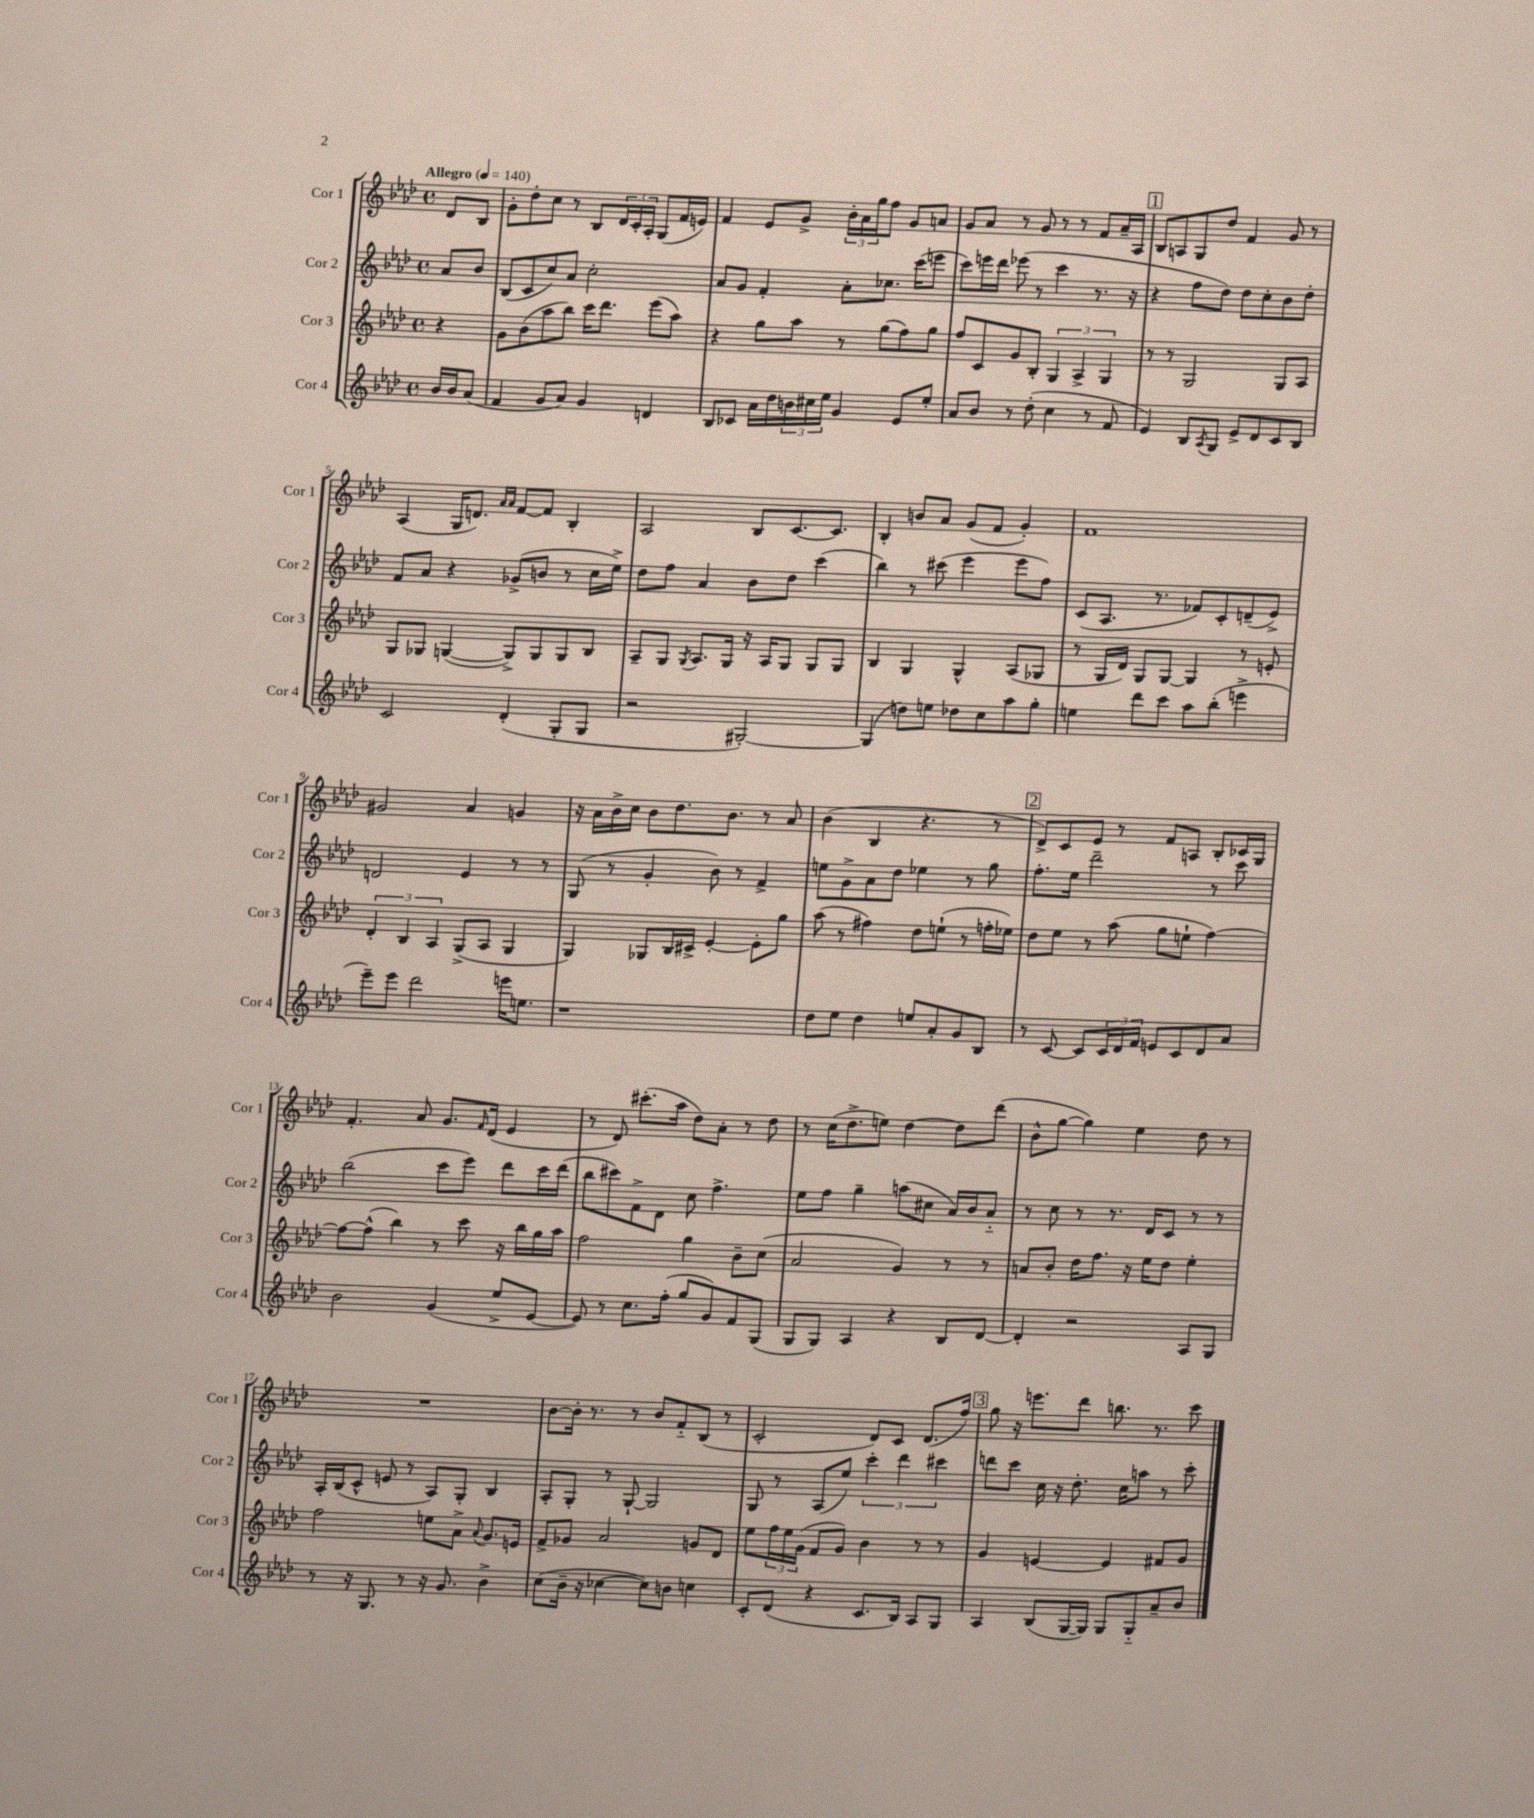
<<
\new StaffGroup <<
\new Staff = "s0" \with { instrumentName = "Cor 1" shortInstrumentName = "Cor 1" } {
    \clef treble \key aes \major \defaultTimeSignature \time 4/4 \partial 4 \tempo "Allegro" 4 = 140
    des'8 bes8 |
    g'8-. des''8-. c''8 r8 bes8 \tuplet 3/2 { des'16 c'16-. aes16-. } g8( f'16 e'16) |
    f'4 ees'8 g'8-> \tuplet 3/2 { bes'16-. aes'16 g''16 } f''8 g'8 a'8 |
    g'8 aes'8 r8 g'8 r8 r8 f'8 aes'16-- aes16 |
    \mark \markup { \box "1" } bes8 a8 g8 des''8 f'4 g'8 r8 |
    aes4( g16 d'8.) \grace { aes'16 aes'16 } f'8~ f'8 bes4-. |
    aes2 bes8 c'8.~ c'8. |
    bes4-. b'8 aes'8 g'8( f'8 g'4-.) |
    f'1 |
    gis'2 aes'4 g'4 |
    r16 aes'16 bes'16-> c''16 bes'8 des''8. bes'8. r8 aes'8 |
    bes'4( bes4 r4. r8 |
    \mark \markup { \box "2" } des'8->) c'8 ees'8 r8 f'8 a8 bes8-. ces'16 g16 |
    f'4.-. aes'8 g'8. \grace { f'16 } des'16( ees'4 |
    r8 des'8) cis'''8.-.( aes''16 des''8) aes'8-. r8 des''8 |
    r8 c''16( des''8.-> e''8) des''4~ des''8 des'''8( |
    bes'8-^ g''8~ g''4) ees''4 des''8 r8 |
    R1 |
    bes'8~ bes'16-. r8. r8 bes'8 f'8-_ bes8( r8 |
    c'2-. des'8) c'8 des'8.( f''16) |
    \mark \markup { \box "3" } g''8 r16 e'''8. des'''8 b''8. r8. c'''8 \bar "|." |
}
\new Staff = "s1" \with { instrumentName = "Cor 2" shortInstrumentName = "Cor 2" } {
    \clef treble \key aes \major \defaultTimeSignature \time 4/4 \partial 4
    aes'8 bes'8 |
    bes8( c'8 c''8) aes'8 c''2-. |
    aes'8 g'8 f'4-. aes'8-. ces''8. c'''16( e'''8 |
    c'''8) e'''16 des'''16 ees'''8( r8 c'''4 r8. r16 |
    \mark \markup { \box "1" } r4 f''8 des''8) des''8 c''8-. bes'8 des''8-. |
    f'8 aes'8 r4 ges'8->( b'8 r8 c''16 ees''16->) |
    des''8 f''8 aes'4 bes'8 des''8 c'''4( |
    bes''4) r8 cis'''8( ees'''4 ees'''8 f''8) |
    c'8( aes8. r8. fes'8) c'8-. d'8--( ees'8->) |
    d'2 ees'4 r8 r8 |
    g8( r8 g'4-. bes'8) r8 f'4-> |
    e''8 g'8-> aes'8 des''8 ees''4 r8 g''8 |
    \mark \markup { \box "2" } f''8.-. ees''16 des'''2-- r8 c'''8 |
    bes''2( c'''8 ees'''8) des'''8 c'''16 des'''16( |
    bes''8 cis'''8) f'8-> des'8 c''8 f''4.-> |
    ees''8 f''8 g''4-- a''8( cis''8 aes'16) bes'16 aes'8-_ |
    r8 c''8 r8 r8. des'16 c'8 r8 r8 |
    aes16-. bes16( c'8-^ e'8 r8 aes8) g8-. bes4 |
    aes8-. g8-. r8 g8~-! g2 |
    g8 r8 aes8( ees''8) \tuplet 3/2 { c'''4-. des'''4 cis'''4 } |
    \mark \markup { \box "3" } d'''8 c'''8 c''16 r16 des''8.-. c''16 a''8 r8 c'''8-. \bar "|." |
}
\new Staff = "s2" \with { instrumentName = "Cor 3" shortInstrumentName = "Cor 3" } {
    \clef treble \key aes \major \defaultTimeSignature \time 4/4 \partial 4
    r4 |
    g'8 bes'8( aes''8 bes''8) c'''16 des'''8. ees'''8( aes''8) |
    r4 g''8 aes''8 r8 g''8( f''8) g''8 |
    f''8 c'8 g'8 bes8-. \tuplet 3/2 { g4 aes4-> g4 } |
    \mark \markup { \box "1" } r8 r8 g2 g8 aes8 |
    g8 ges8 g4~( g8->) g8 g8 bes8 |
    aes8-- g8 \acciaccatura { g8 } aes8. g16 r16 aes16 g8 g8 g8 |
    bes4 g4 g4-^ aes8( ges8 |
    r8 g16 des'16) g8 g8~ g4 r8 e'8-. |
    \tuplet 3/2 { des'4-. bes4 aes4 } g8->( aes8 g4 |
    g4) ges8 bes16 cis'16-> ees'4~-. ees'8-. g''8 |
    aes''8( r8 fis''4) des''8 e''8-!( r8 f''16-. ees''16) |
    \mark \markup { \box "2" } des''8 ees''8 r8 aes''8( g''8 e''8-! f''4~) |
    f''8~ f''8-^( bes''4) r8 c'''8 r16 bes''16 g''16 aes''16 |
    f''2 g''4 bes'8-- c''8( |
    aes'2 g'4) r8 r8 |
    a'8 bes'8-. des''16 f''8. r16 ees''16 des''8 ees''4-. |
    f''2 e''8 aes'8-> \appoggiatura { aes'8 } g'8. e'16 |
    f'8-> ges'8 aes'2 g'8 des'8 |
    ees''8 \tuplet 3/2 { f''16 ees''16 g'16( } f'8 g'8) bes'4 r8 r8 |
    \mark \markup { \box "3" } g'4 e'4~ e'4 fis'8 g'8 \bar "|." |
}
\new Staff = "s3" \with { instrumentName = "Cor 4" shortInstrumentName = "Cor 4" } {
    \clef treble \key aes \major \defaultTimeSignature \time 4/4 \partial 4
    bes'16 bes'16 aes'8( |
    f'4 g'8 aes'8) g'4 d'4 |
    bes8 ces'8 aes'16 des''16 \tuplet 3/2 { b'16 cis''16 ees''16 } g'4 ees'8 ees''8-. |
    aes'8 bes'8 r8 des''8-.( c''4 r8 f'8 |
    \mark \markup { \box "1" } ees'4) bes8 \acciaccatura { aes8 } g8 ees'8-> des'8 c'8 bes8 |
    c'2 des'4-.( g8-. g8 |
    r2 gis2~-.) |
    gis4( d''8) e''8 des''8 c''8 aes''8 g''8-. |
    e''4 des'''8 c'''8 aes''8 bes''8-.( e'''4-> |
    ees'''8--) ees'''8 des'''2 e'''16 e''8. |
    r1 |
    des''8 ees''8 des''4 e''8 aes'8-. g'8 bes8 |
    \mark \markup { \box "2" } r8 c'8~ c'8 \tuplet 3/2 { c'16 des'16 f'16 } e'8 c'8 des'8 aes'8 |
    bes'2 g'4( ees''8-> ees'8~ |
    ees'8) r8 c''8. f''16-.( g''8 g'8) f'8 g8( |
    g8 g8) aes4 r4 bes8 des'8~ |
    des'4-. r2 aes8 g8 |
    r8 r16 g8. r8 r16 g'8. bes'4-> |
    c''8( bes'16-- r16 ces''4~ ces''8) b'8 c''4 |
    c'8-. des'8( r4 c'8. bes16) aes8 g8 |
    \mark \markup { \box "3" } aes4 bes8( g16~ g16) g8 g8-_ aes'8-- bes'8 \bar "|." |
}
>>
>>
